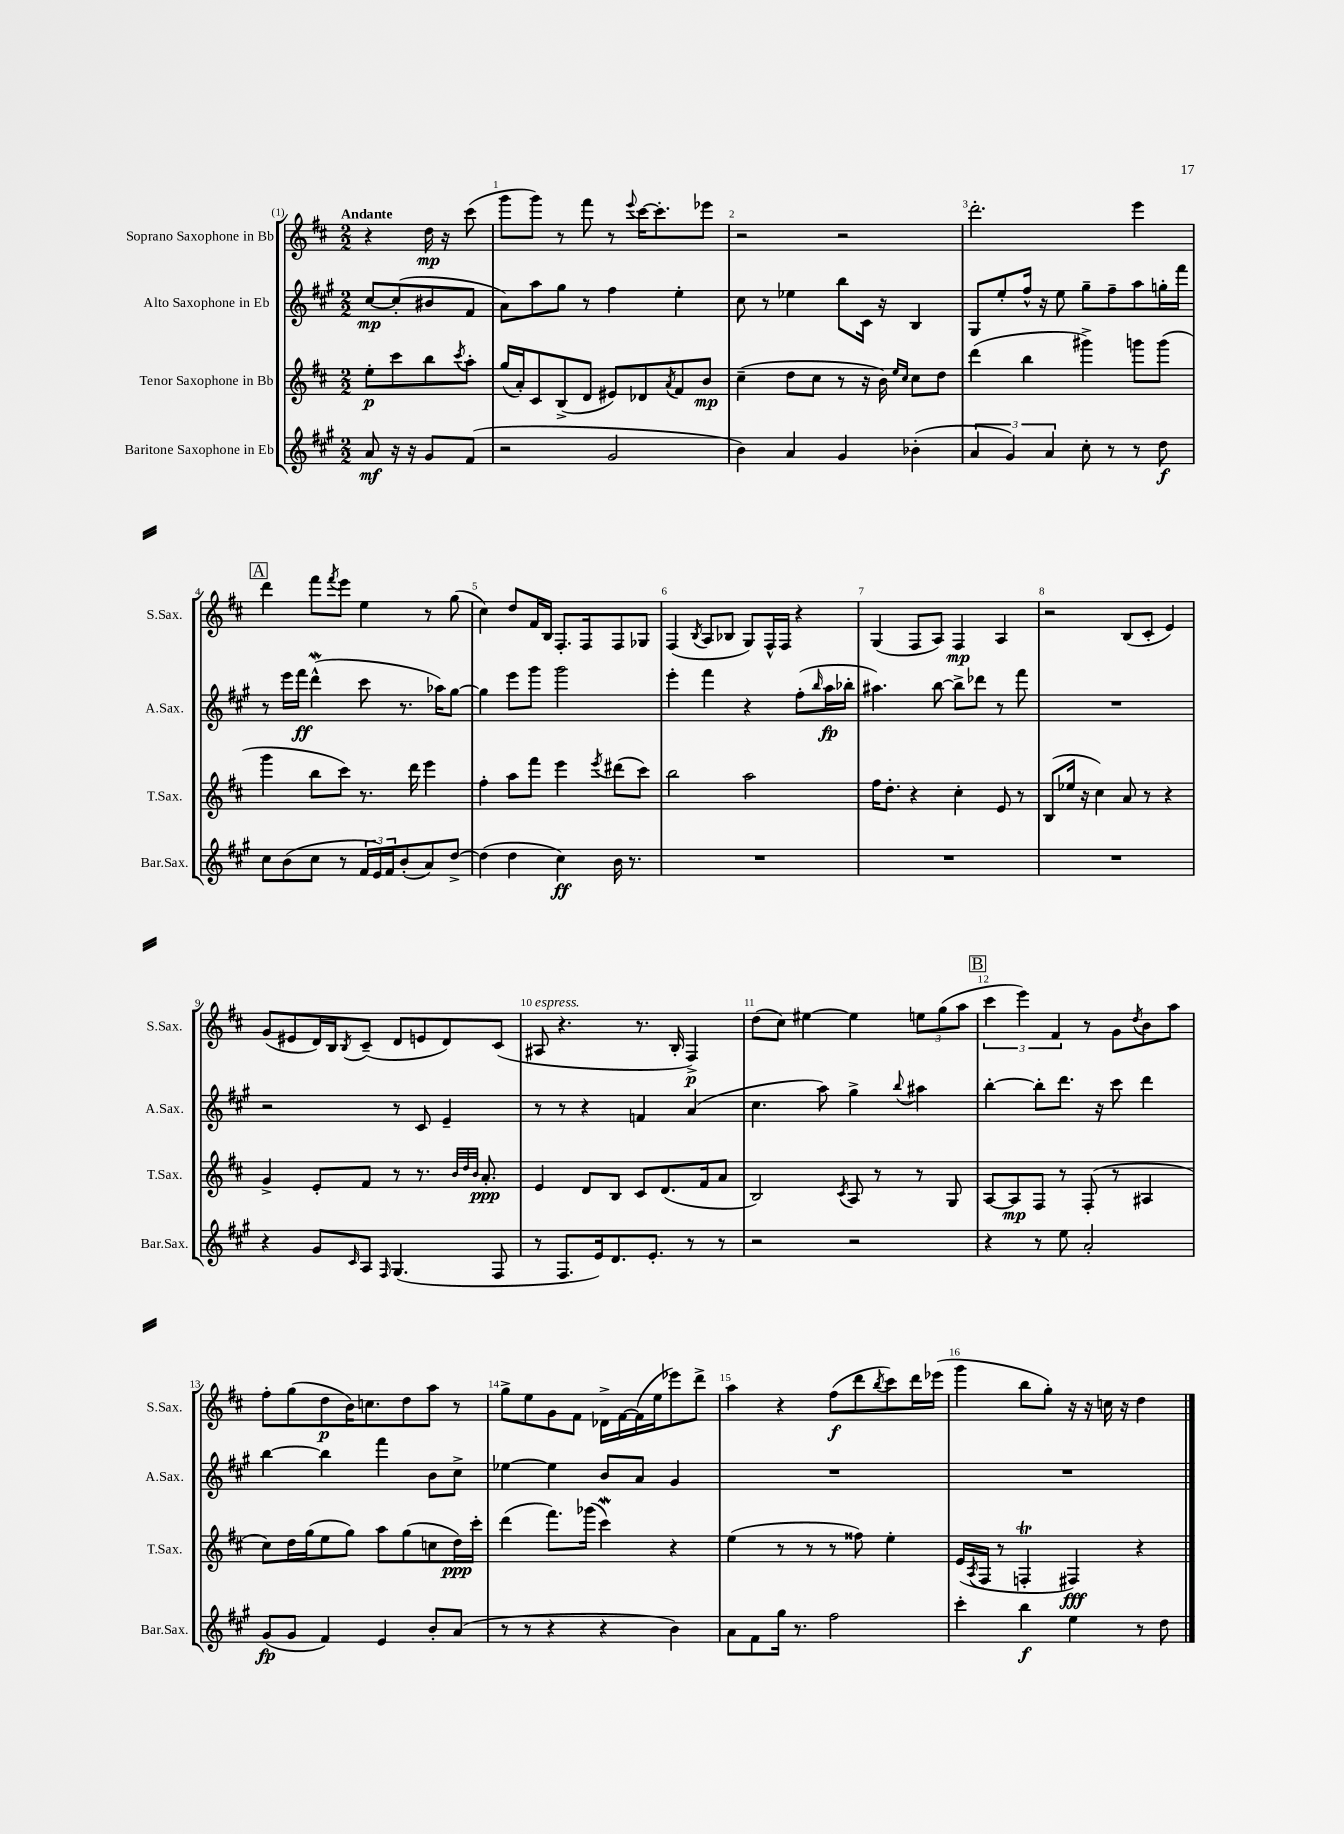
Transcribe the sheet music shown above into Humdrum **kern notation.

**kern	**kern	**kern	**kern
*staff4	*staff3	*staff2	*staff1
*clefG2	*clefG2	*clefG2	*clefG2
*k[f#c#g#]	*k[f#c#]	*k[f#c#g#]	*k[f#c#]
*M2/2	*M2/2	*M2/2	*M2/2
8a	8ee'	[8cc#	4r
16r	8ccc#	(8cc#']	.
16r	.	.	.
8g#	8bb	8b#	16dd
.	.	.	16r
.	8qccc#	.	.
(8f#	8aa'	8f#	(8ccc#
=	=	=	=
2r	(16gg	8a)	8ggg
.	16a')	.	.
.	8c#	8aa	8ggg)
.	(8B^	8gg#	8r
.	8d	8r	8fff#
2g#	8e#)	4ff#	8r
.	.	.	8qqeee
.	8d-	.	[16ccc#
.	.	.	8.ccc#']
.	8qa	.	.
.	8f#	4ee'	.
.	8b	.	8eee-
=	=	=	=
4b)	(4cc#~	8cc#	2r
.	.	8r	.
4a	8dd	4ee-	.
.	8cc#	.	.
4g#	8r	8bb	2r
.	16r	16c#	.
.	16b)	16r	.
.	16qqee	.	.
.	16qqcc#	.	.
(4b-'	8cc#	4B	.
.	8dd	.	.
=	=	=	=
6a	(4ddd	8G#	2.ddd'
.	.	8ee'	.
6g#)	.	.	.
.	4bb	16ff#^^	.
.	.	16r	.
6a	.	.	.
.	.	8ee	.
8cc#'	4ggg#^)	8gg#~	.
8r	.	8ff#~	.
8r	8ggg	8aa	4eee
8dd	(8ggg	16gg'	.
.	.	16fff#	.
=	=	=	=
8cc#	4ggg	8r	4ddd
(8b	.	16eee	.
.	.	16fff#	.
8cc#	8bb	(4ddd^^	8fff#
.	.	.	8qfff#
8r	8ccc#)	.	8eee
24f#	8.r	8ccc#	4ee
24e)	.	.	.
24f#	.	.	.
(8b'	.	8.r	.
.	16ddd	.	.
8a)	4eee	.	8r
.	.	16aa-)	.
[8dd^	.	[8gg#	(8gg
=	=	=	=
(4dd]	4ff#'	4gg#]	4cc#)
4dd	8aa	8eee	8dd
.	8fff#	8ggg#	16f#
.	.	.	16B
4cc#)	4eee	2ggg#	8.F#'
.	.	.	16F#
.	8qeee	.	.
16b	(8ddd#	.	8F#
8.r	.	.	.
.	8ccc#)	.	8G-
=	=	=	=
1r	2bb	4eee'	(4F#
.	.	.	8qB
.	.	4fff#	8A
.	.	.	8B-
.	2aa	4r	8G)
.	.	.	16F#^^
.	.	.	16F#
.	.	(8ff#'	4r
.	.	16qqbb	.
.	.	16aa	.
.	.	16bb-'	.
=	=	=	=
1r	16ff#	4.aa#)	(4G
.	8.dd'	.	.
.	4r	.	8F#
.	.	[8bb	8A)
.	4cc#'	8bb^]	4F#
.	.	8ddd-	.
.	8e	8r	4A
.	8r	8fff#	.
=	=	=	=
1r	(8B	1r	2r
.	16ee-	.	.
.	16r	.	.
.	4cc#)	.	.
.	8a	.	(8B
.	8r	.	8c#'
.	4r	.	4e)
=	=	=	=
4r	4g^	2r	(8g
.	.	.	8e#
8g#	8e'	.	16d)
.	.	.	16B
16qqc#	.	.	8qB
8A	8f#	.	(8c#~
16qqF#	.	.	.
(4.G#	8r	8r	8d
.	8.r	8c#	8e
.	.	4e~	8d)
.	32qqb	.	.
.	32qqdd	.	.
.	32qqb	.	.
.	8.a'	.	.
8F#	.	.	(8c#
=	=	=	=
8r	4e	8r	8A#
8.F#	.	8r	4.r
.	8d	4r	.
16e)	.	.	.
8.d	8B	.	.
.	8c#	4f	8.r
8.e'	.	.	.
.	(8.d	.	.
.	.	.	16B'
8r	.	(4a	4F#^)
.	16f#	.	.
8r	8a	.	.
=	=	=	=
2r	2B)	4.cc#	(8dd
.	.	.	8cc#)
.	.	.	[4ee#
.	.	8aa)	.
.	8qc#	.	.
2r	8A	4gg#^	4ee#]
.	8r	.	.
.	.	8qqbb	.
.	8r	4aa#	12ee
.	.	.	(12gg
.	8G	.	.
.	.	.	12aa
=	=	=	=
4r	[8A	[4bb'	6ccc#
.	8A]	.	.
.	.	.	6eee)
8r	8F#	8bb']	.
.	.	.	6f#
8ee	8r	8.ddd	.
2a'	(8F#'	.	8r
.	.	16r	.
.	8r	8ccc#	8g
.	.	.	8qdd
.	4A#	4ddd	8b
.	.	.	8aa
=	=	=	=
(8g#	8cc#)	[4bb	8ff#'
8g#	16dd	.	(8gg
.	(16gg	.	.
4f#)	8ee	4bb]	8dd
.	8gg)	.	16b)
.	.	.	8.cc
4e	8aa	4fff#	.
.	(8gg	.	8dd
8b'	8cc	8b	8aa
(8a	16dd)	8cc#^	8r
.	16ccc#'	.	.
=	=	=	=
8r	(4ddd	[4ee-	8gg^
8r	.	.	8ee
4r	8.fff#)	4ee-]	8g
.	.	.	8f#
.	(16ggg-	.	.
4r	4ccc#)	8b	16d-^
.	.	.	[16f#
.	.	8a	(16f#]
.	.	.	16ee
4b)	4r	4g#	8eee-)
.	.	.	8ddd^
=	=	=	=
8a	(4ee	1r	4aa
8f#	.	.	.
16gg#	8r	.	4r
8.r	.	.	.
.	8r	.	.
2ff#	8r	.	(8ff#
.	8ff##)	.	8ddd
.	.	.	8qbb
.	4ee'	.	8ccc#)
.	.	.	16ddd
.	.	.	(16eee-
=	=	=	=
4ccc#'	(16e	1r	4ggg
.	8qA	.	.
.	16F#	.	.
.	8r	.	.
4bb	4F'	.	8bb
.	.	.	8gg')
4ee	4F#)	.	16r
.	.	.	16r
.	.	.	16cc
.	.	.	16r
8r	4r	.	4dd
8dd	.	.	.
==	==	==	==
*-	*-	*-	*-
